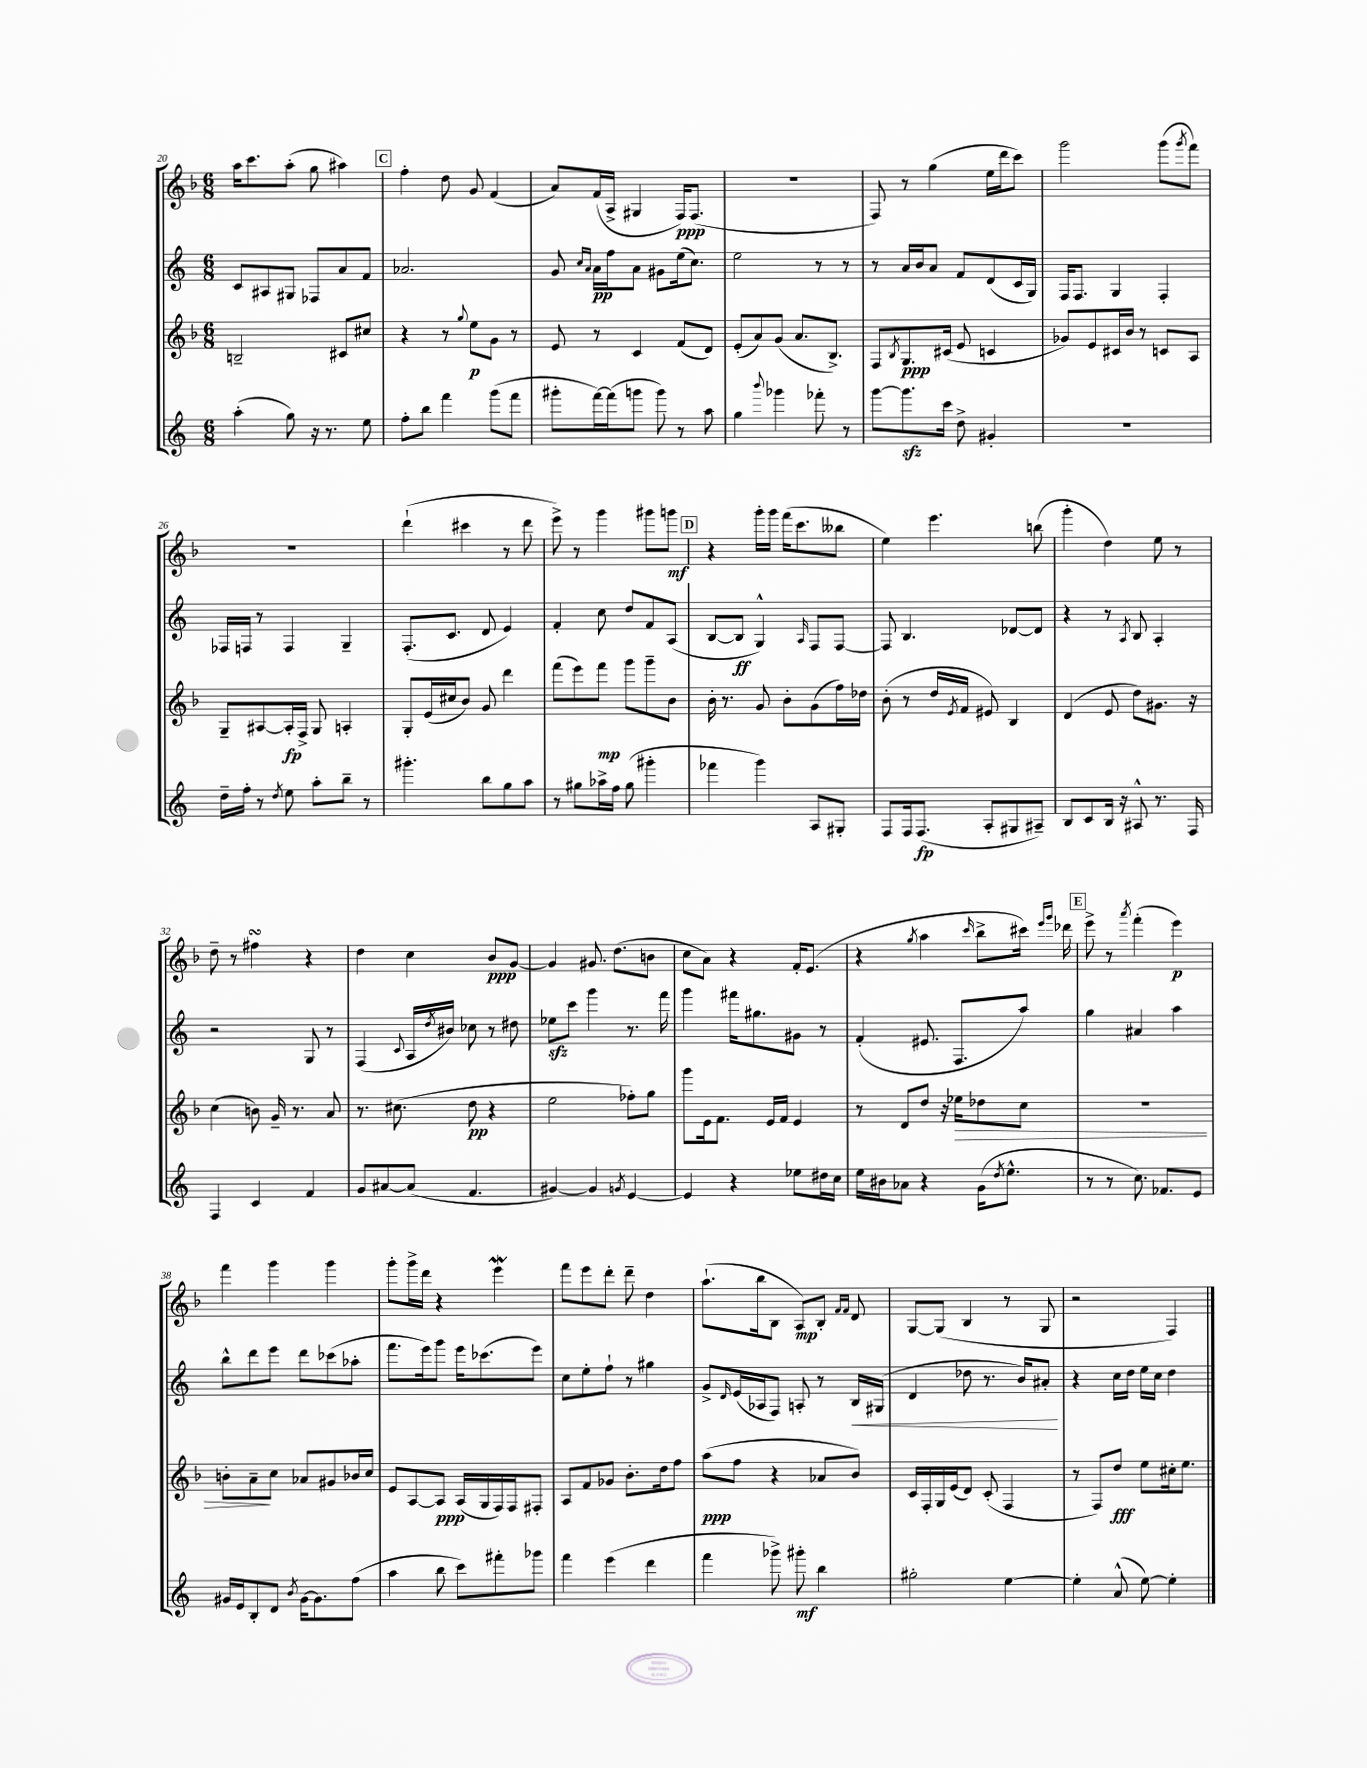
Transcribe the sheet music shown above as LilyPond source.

<<
\new StaffGroup <<
\new Staff = "s0" {
    \clef treble \key f \major \numericTimeSignature \time 6/8
    a''16 c'''8. a''8-.( g''8 ais''4) |
    \mark \markup { \box "C" } f''4-. d''8 g'8 f'4( |
    a'8) f'16( a16-> gis4 f16\ppp) f8.( |
    R2. |
    f8) r8 g''4( e''16 d'''16 c'''8) |
    g'''2 g'''8( \acciaccatura { g'''8 } f'''8) |
    R2. |
    d'''4-!( cis'''4 r8 d'''8 |
    e'''8->) r8 g'''4 gis'''8 g'''8\mf |
    \mark \markup { \box "D" } r4 g'''16-. g'''16 f'''16( c'''8. beses''8 |
    e''4) e'''4. b''8( |
    g'''4-. d''4) e''8 r8 |
    d''8-- r8 fis''4\turn r4 |
    d''4 c''4 bes'8\ppp g'8~ |
    g'4 gis'8. d''8.( b'8 |
    c''8 a'8) r4 f'16-. e'8.( |
    r4 \acciaccatura { g''8 } a''4 \grace { c'''16 } bes''8-> cis'''16) \grace { e'''16 g'''16 } des'''16 |
    \mark \markup { \box "E" } e'''8-> r8 \acciaccatura { a'''8 } f'''4-.( e'''4\p) |
    f'''4 g'''4 g'''4 |
    g'''8-. g'''16-> d'''16 r4 e'''4\mordent |
    f'''8 e'''8 d'''8-. d'''8-- d''4 |
    a''8.-!( bes''16 bes8 a8\mp) bes8-. \grace { f'16 f'16 } d'8 |
    g8~ g8( bes4 r8 g8 |
    r2 f4) \bar "|." |
}
\new Staff = "s1" {
    \clef treble \key c \major \numericTimeSignature \time 6/8
    c'8 ais8 gis8 fes8 a'8 f'8 |
    \mark \markup { \box "C" } aes'2. |
    g'8 \grace { c''16 a'16 } a'16\pp f''16 a'8 gis'8 e''16( c''8.) |
    e''2 r8 r8 |
    r8 a'16 b'16 a'8 f'8 d'8( c'16 g16) |
    f16 f8. g4 f4-. |
    fes16 f16 r8 f4 g4-- |
    f8.-.( c'8. d'8 e'4) |
    f'4-. c''8 d''8 f'8 a8( |
    \mark \markup { \box "D" } b8~ b8\ff g4-^) \grace { a16 } f8 f8~ |
    f8 b4. des'8~ des'8 |
    r4 r8 \acciaccatura { a8 } b8 a4-. |
    r2 g8 r8 |
    f4( \appoggiatura { c'8 } a16 \acciaccatura { d''8 } bis'16) ces''8 r8 dis''8 |
    ees''8\sfz c'''8 g'''4 r8. f'''16 |
    g'''4 fis'''16 gis''8. gis'8 r8 |
    f'4-.( eis'8. f8. a''8) |
    \mark \markup { \box "E" } g''4 ais'4 a''4 |
    b''8-^ d'''8 e'''8 d'''8 ces'''8( aes''8-. |
    f'''8. e'''16) g'''8 e'''16 ces'''8.( e'''8) |
    c''8 e''8-. f''8-! r8 gis''4 |
    g'8-> \grace { d'16 } e'16( aes16 f8) a8-. r8 b16\< gis16( |
    d'4 des''8 r8. b'16) ais'8-.\! |
    r4 c''16 d''16 e''16 c''16 d''4 \bar "|." |
}
\new Staff = "s2" {
    \clef treble \key f \major \numericTimeSignature \time 6/8
    b2-- cis'8 cis''8 |
    \mark \markup { \box "C" } r4 r8 \appoggiatura { g''8 } e''8\p g'8 r8 |
    e'8 r8 c'4 f'8( d'8) |
    e'8-.( a'8) g'8( a'8. bes8.->) |
    f8 \acciaccatura { bes8 } g8.\ppp cis'16( e'8 c'4 |
    ges'8) e'8 cis'16 bes'16 r8 c'8 a8 |
    g8-- ais8~ ais16-.\fp f16-> g8 a4-. |
    g8-. e'16( cis''16 bes'8) g'8 d'''4 |
    f'''8( e'''8) f'''8\mp g'''8 g'''8-- bes'8 |
    \mark \markup { \box "D" } bes'16-. r8. g'8 bes'8-. g'8( f''16) des''16 |
    bes'8-.( r8 d''16 \acciaccatura { e'8 } f'16 eis'8) bes4 |
    d'4( e'8 d''8) gis'8. r16 |
    c''4( b'8) g'16-- r8. a'8 |
    r8. cis''8.( d''8\pp r4 |
    e''2 fes''8-.) g''8 |
    g'''8 e'16 f'8. e'16 f'16 e'4 |
    r8 d'8 d''8 r16 ees''16\> des''8 c''8 |
    \mark \markup { \box "E" } R2. |
    b'8-. a'8--\! c''8 aes'8 gis'8 bes'16 c''16 |
    e'8 a8~ a8\ppp a16( g16 f16) f16 fis8-. |
    a8 f'8 ges'8 bes'8.-. d''16 f''8 |
    a''8\ppp( f''8 r4 aes'8 bes'8) |
    c'16 f16-. g16 e'16( d'8) c'8-.( f4 |
    r8 f8) d''8\fff e''8 cis''16-. e''8. \bar "|." |
}
\new Staff = "s3" {
    \clef treble \key c \major \numericTimeSignature \time 6/8
    a''4-.( g''8) r16 r8. e''8 |
    \mark \markup { \box "C" } f''8-. b''8 f'''4 g'''8( f'''8 |
    gis'''8-. f'''16~) f'''16( g'''8 g'''8) r8 a''8 |
    g''4 \appoggiatura { b'''8 } ges'''4 fes'''8-. r8 |
    g'''8~ g'''8.\sfz c'''16 d''8-> gis'4-. |
    R2. |
    d''16-- f''16-. r8 \acciaccatura { d''8 } e''8 a''8-. b''8-- r8 |
    gis'''4.-. b''8 g''8 a''8 |
    r8 gis''8 aes''16-> f''16 gis''8( gis'''4-. |
    \mark \markup { \box "D" } fes'''4 g'''4) a8 gis8-. |
    f8 f16 f8.\fp( a8-. gis8 ais8--) |
    b8 c'8 b16 r16 ais8-^ r8. f16 |
    f4 c'4 f'4 |
    g'8 ais'8~ ais'8( f'4. |
    gis'4~) gis'4 \acciaccatura { g'8 } e'4~ |
    e'4 r4 ees''8 dis''16 c''16 |
    e''16 bis'16 aes'8 r4 g'16( \acciaccatura { d''8 } e''8.-^ |
    \mark \markup { \box "E" } r8 r8 c''8.) fes'8. e'8 |
    gis'16 e'16 b8-. d'8 \acciaccatura { b'8 } gis'16~ gis'8. f''8( |
    a''4 b''8 c'''8) fis'''8-. ges'''8 |
    f'''4 e'''4( d'''4 |
    f'''4 ges'''8->) gis'''8-.\mf b''4 |
    gis''2-. e''4~ |
    e''4-. a'8-^( e''8~) e''4-. \bar "|." |
}
>>
>>
\layout { \context { \Score currentBarNumber = #20 } }
